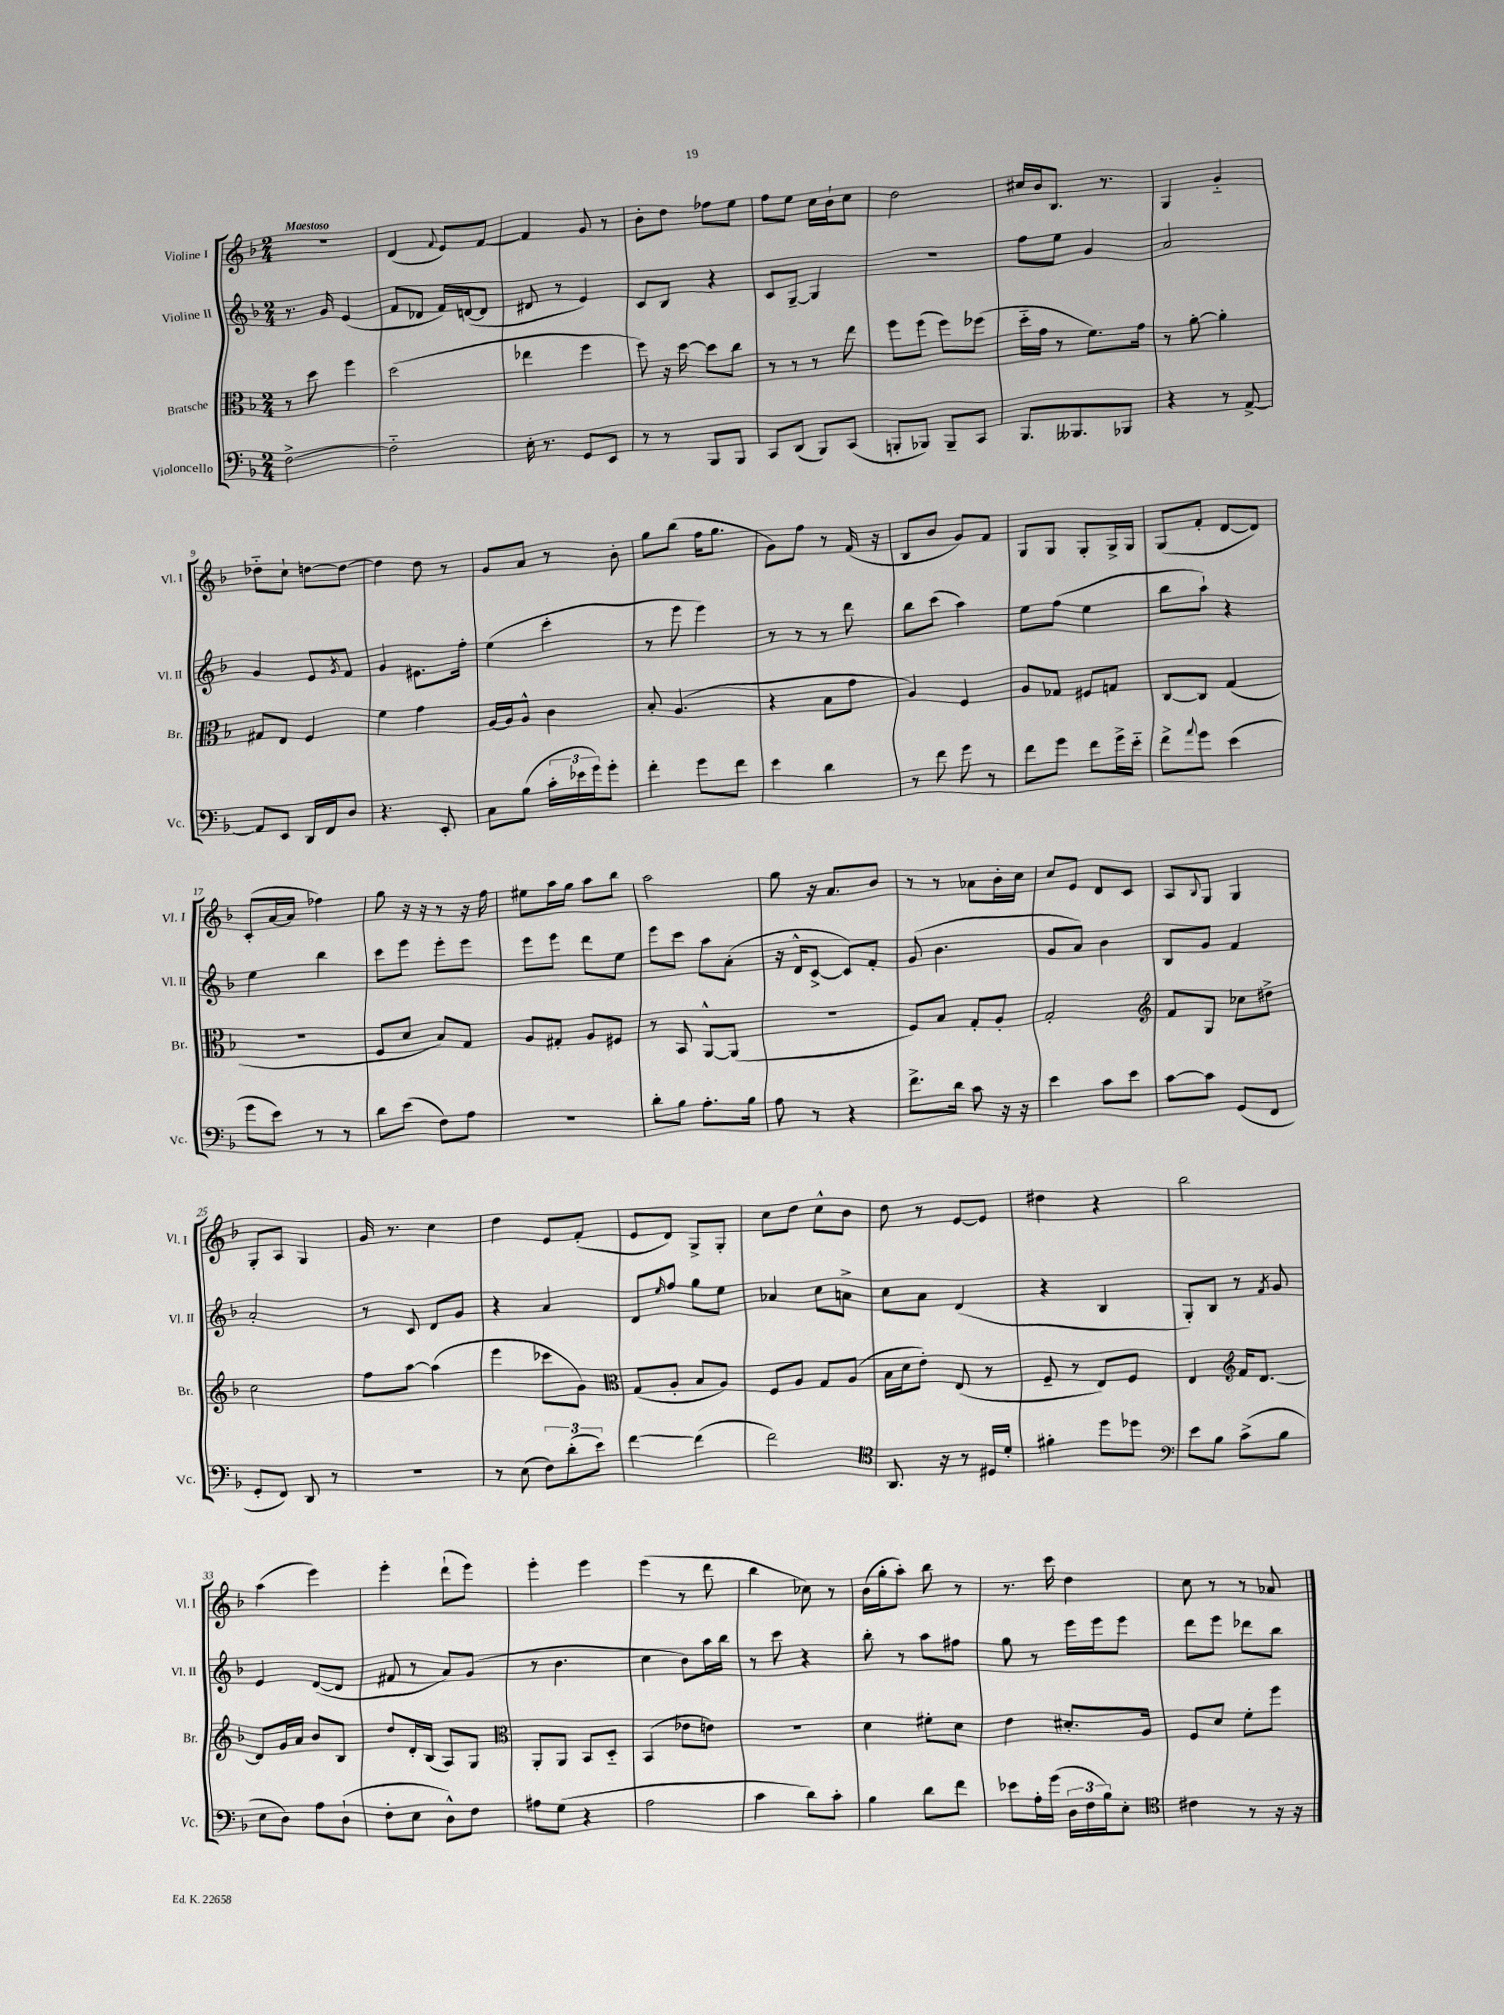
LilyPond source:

<<
\new StaffGroup <<
\new Staff = "s0" \with { instrumentName = "Violine I" shortInstrumentName = "Vl. I" } {
    \clef treble \key f \major \numericTimeSignature \time 2/4 \tempo "Maestoso"
    R2 |
    d'4( \appoggiatura { f'8 } e'8) f'8~ |
    f'4 g'8 r8 |
    bes'8-. d''8 fes''8 e''8 |
    f''8 e''8 c''16 bes'16-! c''8 |
    d''2 |
    cis''16 bes'16 bes8. r8. |
    g4 g'4-_ |
    des''8-_ c''8-! d''8~ d''8~ |
    d''4 d''8 r8 |
    g'8 a'8 r8 bes'8-. |
    g''8 bes''8( f''16 g''8. |
    g'8) f''8 r8 f'16( r16 |
    bes8 bes'8 g'8) f'8 |
    g8 g8 g8-. g16-> g16 |
    g8( f'8-. d'8~ d'8) |
    c'8-.( a'16~ a'16 fes''4) |
    g''8 r16 r16 r8 r16 f''16 |
    eis''8 a''16 g''16 a''8 bes''8 |
    a''2 |
    g''8 r16 a'8. bes'8 |
    r8 r8 aes'8 bes'16-. c''16 |
    c''8 e'8 d'8 c'8 |
    a8 \appoggiatura { bes8 } g8 g4 |
    g8-. a8 g4 |
    g'16 r8. c''4 |
    d''4 e'8 f'8-.( |
    e'8 d'8) g8-> g8-. |
    c''8 d''8 c''8-^ bes'8 |
    d''8 r8 e'8~ e'8 |
    dis''4 r4 |
    bes''2 |
    a''4( e'''4) |
    e'''4-. d'''8-!( e'''8) |
    e'''4-. e'''4 |
    e'''4( r8 d'''8 |
    bes''4 ces''8) r8 |
    bes'16( g''16-. a''8-.) bes''8 r8 |
    r8. c'''16 d''4 |
    c''8 r8 r8 aes'8 \bar "|." |
}
\new Staff = "s1" \with { instrumentName = "Violine II" shortInstrumentName = "Vl. II" } {
    \clef treble \key f \major \numericTimeSignature \time 2/4
    r8. g'16 e'4( |
    f'8 des'8 f'16) d'16~( d'8 |
    dis'8 r8 e'4) |
    c'8 bes8 r4 |
    c'8 g8~-- g4 |
    r2 |
    f''8 e''8 g'4 |
    a'2 |
    g'4 e'8 \acciaccatura { g'8 } f'8 |
    g'4 eis'8. f''16-. |
    e''4( c'''4-. |
    r8 e'''8 e'''4) |
    r8 r8 r8 d'''8 |
    bes''8 c'''8( a''4) |
    e''8 f''8( e''4 |
    bes''8 a''8-!) r4 |
    e''4 bes''4 |
    c'''8 e'''8 e'''8-. e'''8 |
    e'''8 e'''8 d'''8 e''8 |
    e'''8 c'''8 a''8 a'8-.( |
    r16 d'16-^ c'8~-> c'8) f'8-. |
    g'8( bes'4. |
    g'8 a'8) bes'4 |
    bes8 g'8 f'4 |
    a'2-. |
    r8 c'8 d'8 g'8 |
    r4 a'4 |
    d'8 \grace { e''16 } f''8 g''8 e''8 |
    aes'4 c''8 a'8-> |
    c''8 a'8 d'4( |
    r4 bes4 |
    g8-.) bes8 r8 \acciaccatura { f'8 } g'8 |
    e'4 d'8~( d'8 |
    fis'8 r8 a'8) g'8( |
    r8 bes'4. |
    c''4 bes'8) a''16 bes''16 |
    r8 c'''8 r4 |
    bes''8-. r8 a''8 fis''8 |
    g''8 r8 e'''16 e'''16 e'''8 |
    d'''8 e'''8 des'''8 bes''8 \bar "|." |
}
\new Staff = "s2" \with { instrumentName = "Bratsche" shortInstrumentName = "Br." } {
    \clef alto \key f \major \numericTimeSignature \time 2/4
    r8 d''8 f''4 |
    d''2( |
    ees''4 f''4 |
    f''8) r16 d''16~ d''8 c''8 |
    r8 r8 r8 e''8 |
    f''8 f''8( f''8) fes''8( |
    d''16-_ g'16 r8 f'8.) g'16 |
    r8 a'8~-. a'4-. |
    gis8 e8 f4 |
    f'4 g'4 |
    a16~ a16 a8-^ c'4 |
    bes8-. a4.( |
    r4 bes8 g'8 |
    a4) f4 |
    a8 ges8 fis8 g8 |
    c8~ c8 g4( |
    r2 |
    f8 d'8 bes8) g8 |
    a8 gis8-. a8 fis8 |
    r8 bes,8 a,8~-^ a,8( |
    R2 |
    f8) bes8 g8-. a8-. |
    g2-. |
    \clef treble f'8 g8 ces''8 dis''8-> |
    c''2 |
    f''8 a''8~ a''4( |
    e'''4 ces'''8 g'8) |
    \clef alto g8( a8-. bes8 a8) |
    f8 a8 g8 a8( |
    bes16 d'16 e'8-.) e8( r8 |
    f8-- r8 e8) f8 |
    e4 \clef treble f'16 d'8.~ |
    d'8 g'16 a'16 bes'8 bes8 |
    d''8 d'16-. bes16( a8) g8 |
    \clef alto a,8-. a,8 bes,8 d8-_ |
    bes,4( ees'8 e'8) |
    r2 |
    d'4 fis'8-. d'8 |
    e'4 dis'8.-. a16 |
    f8 d'8 f'8-. f''8 \bar "|." |
}
\new Staff = "s3" \with { instrumentName = "Violoncello" shortInstrumentName = "Vc." } {
    \clef bass \key f \major \numericTimeSignature \time 2/4
    f2~-> |
    f2-_ |
    e16-. r8. g,8 e,8 |
    r8 r8 bes,,8 bes,,8 |
    c,8 d,8( bes,,8) c,8( |
    b,,8-. bes,,8) bes,,8-- c,8 |
    bes,,8. beses,,8. bes,,8 |
    r4 r8 a,8~-> |
    a,8 e,8 d,16 f,16 d8 |
    r4. e,8-. |
    c8 bes8( \tuplet 3/2 { c'16-. ees'16 g'16) } g'8-. |
    f'4-. g'8 f'8 |
    e'4 d'4 |
    r8 f'8 g'8 r8 |
    f'8 g'8 f'8 g'16-> e'16-_ |
    f'8-> \appoggiatura { a'8 } g'8 e'4( |
    g'8 e'8) r8 r8 |
    d'8 e'8( f8) a8 |
    r2 |
    d'8-. bes8 a8.-. bes16 |
    a8 r8 r4 |
    f'8.-> d'16 c'8 r16 r16 |
    e'4 c'8 e'8 |
    c'8~ c'8 g,8( f,8 |
    g,8-. f,8) d,8 r8 |
    R2 |
    r8 e8( \tuplet 3/2 { f8) d'8-.( e'8) } |
    f'4~ f'4( |
    f'2) |
    \clef tenor a,8. r16 r8 dis16 d'16-. |
    fis'4-. d''8 des''8 |
    \clef bass e'8 bes8 c'8->( bes8 |
    e8 d8) a8 d8-!( |
    f8-. e8 d8-^) f8 |
    ais8 g8( r4 |
    a2 |
    c'4 d'8) c'8-. |
    bes4 d'8 f'8 |
    ees'8 a16-. g'16( \tuplet 3/2 { d16 f16 bes16) } e8-. |
    \clef tenor cis'4 r8 r16 r16 \bar "|." |
}
>>
>>
